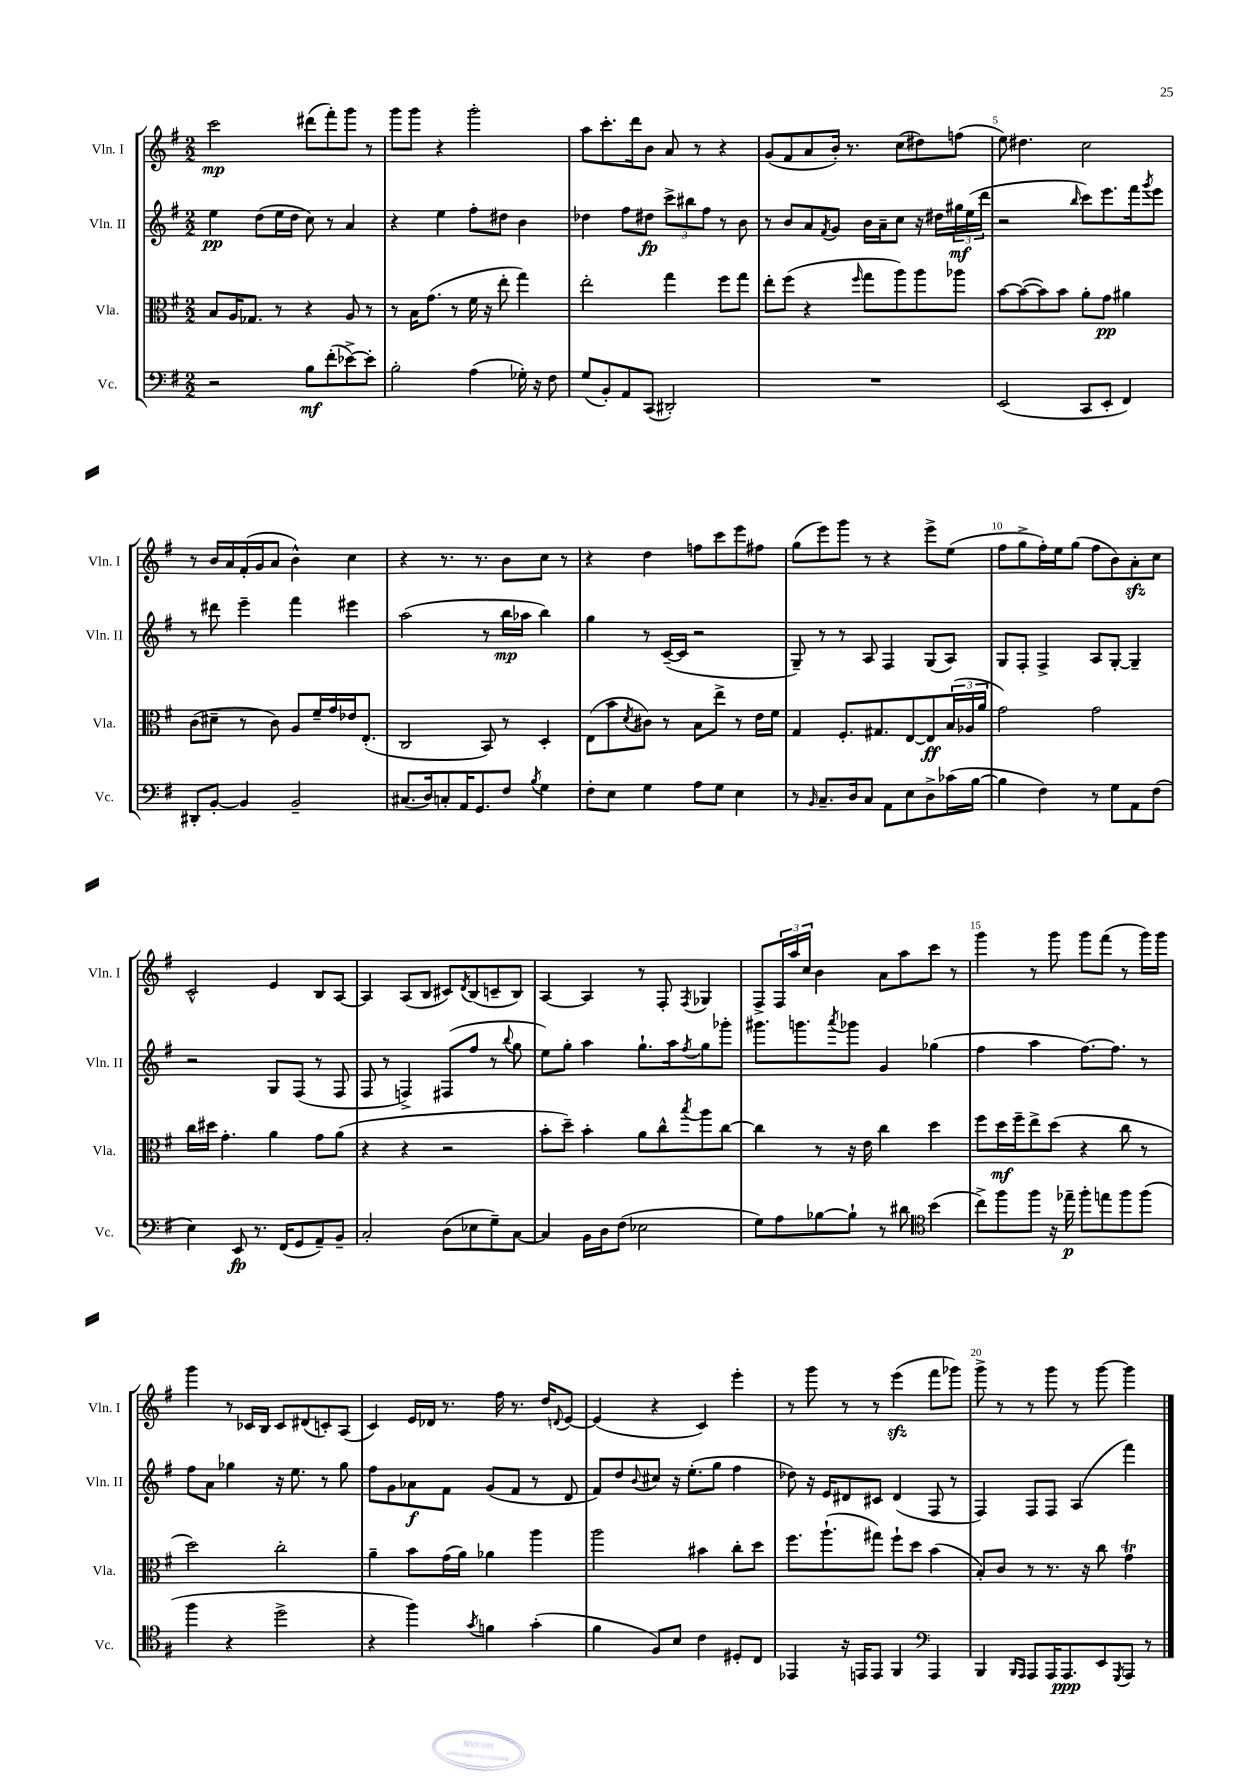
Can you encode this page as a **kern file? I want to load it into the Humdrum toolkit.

**kern	**dynam	**kern	**dynam	**kern	**dynam	**kern	**dynam
*part4	*part4	*part3	*part3	*part2	*part2	*part1	*part1
*staff4	*staff4	*staff3	*staff3	*staff2	*staff2	*staff1	*staff1
*I"Vc.	*	*I"Vla.	*	*I"Vln. II	*	*I"Vln. I	*
*I'Vc.	*	*I'Vla.	*	*I'Vln. II	*	*I'Vln. I	*
*clefF4	*	*clefC3	*	*clefG2	*	*clefG2	*
*k[f#]	*	*k[f#]	*	*k[f#]	*	*k[f#]	*
*M2/2	*	*M2/2	*	*M2/2	*	*M2/2	*
=1	=1	=1	=1	=1	=1	=1	=1
2r	.	8B/L	.	4ee\	pp	2ccc\	mp
.	.	16A/K	.	.	.	.	.
.	.	8.G-X/J	.	.	.	.	.
.	.	.	.	(8dd\L	.	.	.
.	.	8r	.	16ee\L	.	.	.
.	.	.	.	16dd\JJ	.	.	.
8B\L	mf	4r	.	8cc\)	.	(8ddd#X\L	.
(8f#'\	.	.	.	8r	.	8fff#'\)	.
[8e-X^\)	.	8A/	.	4a/	.	8ggg\J	.
8e-'\J]	.	8r	.	.	.	8r	.
=2	=2	=2	=2	=2	=2	=2	=2
2B'\	.	8r	.	4r	.	8ggg\L	.
.	.	16B\KL	.	.	.	8ggg\J	.
.	.	(8.g\J	.	.	.	.	.
.	.	.	.	4ee\	.	4r	.
.	.	8r	.	.	.	.	.
(4A\	.	16f#\	.	8ff#'\L	.	2ggg'\	.
.	.	16r	.	.	.	.	.
.	.	8ee'\	.	8dd#X\J	.	.	.
16G-X'\)	.	4gg\)	.	4b\	.	.	.
16r	.	.	.	.	.	.	.
8F#\	.	.	.	.	.	.	.
=3	=3	=3	=3	=3	=3	=3	=3
(8G/L	.	2ee'\	.	4dd-X\	.	8aa\L	.
8BB'/)	.	.	.	.	.	8.ccc'\	.
8AA/	.	.	.	8ff#\L	.	.	.
.	.	.	.	.	.	16ddd\k	.
(8CC/J	.	.	.	8dd#X\J	fp	8b\J	.
2DD#X'/)	.	4gg\	.	12ccc^\L	.	8a/	.
.	.	.	.	12bb#X\	.	.	.
.	.	.	.	.	.	8r	.
.	.	.	.	12ff#\J	.	.	.
.	.	8ff#\L	.	8r	.	4r	.
.	.	8gg\J	.	8b\	.	.	.
=4	=4	=4	=4	=4	=4	=4	=4
1r	.	8ee'\L	.	8r	.	(8g/L	.
.	.	(8ff#\J	.	8b/L	.	8f#/	.
.	.	4r	.	8a/	.	8a/	.
.	.	.	.	8qf#/	.	.	.
.	.	.	.	8g/J	.	16b'/Jk)	.
.	.	.	.	.	.	8.r	.
.	.	16qqff#/	.	.	.	.	.
.	.	8gg\L	.	16b\LL	.	.	.
.	.	.	.	16a~\J	.	.	.
.	.	8aa\)	.	8cc\J	.	(8cc\L	.
.	.	8aa\	.	16r	.	8dd#X\)	.
.	.	.	.	16dd#X\LL	.	.	.
.	.	8aa-X\J	.	24gg#X\	mf	(8ffn\J	.
.	.	.	.	(24ee\	.	.	.
.	.	.	.	24ddd\JJ	.	.	.
=5	=5	=5	=5	=5	=5	=5	=5
(2EE/	.	[8b\L	.	2r	.	8ee\)	.
.	.	(8b\_	.	.	.	4.dd#X\	.
.	.	8b\])	.	.	.	.	.
.	.	8b\J	.	.	.	.	.
.	.	.	.	16qqbb/	.	.	.
8CC/L	.	8a'\L	.	8ccc\L)	.	2cc\	.
8EE'/J	.	8g\J	pp	8.eee\	.	.	.
4FF#/)	.	4a#X\	.	.	.	.	.
.	.	.	.	16fff#\k	.	.	.
.	.	.	.	8qggg/	.	.	.
.	.	.	.	8eee\J	.	.	.
!!LO:LB:g=z
=6	=6	=6	=6	=6	=6	=6	=6
8DD#X'/L	.	(8c\L	.	8r	.	8r	.
[8BB'/J	.	8d#X~\J	.	8ddd#X\	.	16b/LL	.
.	.	.	.	.	.	16a/	.
4BB/]	.	8r	.	4eee~\	.	(16f#'/	.
.	.	.	.	.	.	16g/J	.
.	.	8c\)	.	.	.	8a/J	.
2BB~/	.	8A/L	.	4fff#\	.	4b^^\)	.
.	.	16f#~/L	.	.	.	.	.
.	.	16g/	.	.	.	.	.
.	.	16e-X/J	.	4eee#X\	.	4cc\	.
.	.	(8.E'/J	.	.	.	.	.
=7	=7	=7	=7	=7	=7	=7	=7
(8.C#X/L	.	2C/	.	(2aa\	.	4r	.
16D/k)	.	.	.	.	.	.	.
8Cn'/	.	.	.	.	.	8.r	.
16AA/K	.	.	.	.	.	.	.
8.GG/	.	.	.	.	.	8.r	.
.	.	8BB/)	.	8r	.	.	.
8F#/J	.	8r	.	16bb\LL	mp	8b\L	.
.	.	.	.	16aa-X\JJ	.	.	.
8qB/	.	.	.	.	.	.	.
4G\	.	4D'/	.	4bb\)	.	8cc\J	.
.	.	.	.	.	.	8r	.
=8	=8	=8	=8	=8	=8	=8	=8
8F#'\L	.	(8E\L	.	4gg\	.	4r	.
8E\J	.	8b\	.	.	.	.	.
.	.	8qd/	.	.	.	.	.
4G\	.	8c#X\J)	.	8r	.	4dd\	.
.	.	8r	.	([16c~/LL	.	.	.
.	.	.	.	16c/JJ]	.	.	.
8A\L	.	8B\L	.	2r	.	8ffn\L	.
8G\J	.	8ee^\J	.	.	.	8ccc\	.
4E\	.	8r	.	.	.	8eee\	.
.	.	16e\LL	.	.	.	8ff#X\J	.
.	.	16f#\JJ	.	.	.	.	.
=9	=9	=9	=9	=9	=9	=9	=9
8r	.	4G/	.	8G~/)	.	(8gg\L	.
16qqBB/	.	.	.	.	.	.	.
8.C~/L	.	.	.	8r	.	8eee\)	.
.	.	8.F#'/L	.	8r	.	8ggg\J	.
16D/k	.	.	.	.	.	.	.
8C/J	.	.	.	8A/	.	8r	.
.	.	8.G#X/	.	.	.	.	.
8AA\L	.	.	.	4F#/	.	4r	.
8E\	.	[8E/	.	.	.	.	.
8D^\	.	8E/]	ff	(8G/L	.	8eee^\L	.
(16c-X\L	.	(24B/L	.	8A/J)	.	(8ee\J	.
.	.	24A-X/	.	.	.	.	.
[16B\JJ	.	.	.	.	.	.	.
.	.	24a/JJ	.	.	.	.	.
=10	=10	=10	=10	=10	=10	=10	=10
4B\]	.	2g\)	.	8G/L	.	8ff#\L	.
.	.	.	.	8F#'/J	.	8gg^\	.
4F#\)	.	.	.	4F#^/	.	16ff#'\L)	.
.	.	.	.	.	.	16ee\J	.
.	.	.	.	.	.	(8gg\J	.
8r	.	2g\	.	8A/L	.	8ff#\L	.
8G\L	.	.	.	[8G'/J	.	8b\)	.
8AA\	.	.	.	4G~/]	.	8azz'\	.
(8F#\J	.	.	.	.	.	8cc\J	.
!!LO:LB:g=z
=11	=11	=11	=11	=11	=11	=11	=11
4E\)	.	16cc\LL	.	2r	.	2c^^/	.
.	.	16dd#X\JJ	.	.	.	.	.
.	.	4.g'\	.	.	.	.	.
8EE/	fp	.	.	.	.	.	.
8.r	.	.	.	.	.	.	.
.	.	4a\	.	8G/L	.	4e/	.
(16FF#/KL	.	.	.	.	.	.	.
8GG/	.	.	.	(8F#/J	.	.	.
8AA~/)	.	8g\L	.	8r	.	8B/L	.
8BB~/J	.	(8a\J	.	8F#/	.	[8A/J	.
=12	=12	=12	=12	=12	=12	=12	=12
2C'/	.	4r	.	8F#/	.	4A/]	.
.	.	.	.	8r	.	.	.
.	.	4r	.	4Fn^/)	.	(8A/L	.
.	.	.	.	.	.	8B/J	.
(8D\L	.	2r	.	(8F#X/L	.	8c#X/L)	.
.	.	.	.	.	.	8qd/	.
8E-X\	.	.	.	8ff#/J	.	(8B/	.
8G~\)	.	.	.	8r	.	8cn~/	.
.	.	.	.	8qqbb/	.	.	.
[8C\J	.	.	.	8gg\	.	8B/J)	.
=13	=13	=13	=13	=13	=13	=13	=13
4C/]	.	8b'\L	.	8ee\L)	.	[4A/	.
.	.	8dd~\J)	.	8gg'\J	.	.	.
16BB\LL	.	4b'\	.	4aa\	.	4A/]	.
16D\J	.	.	.	.	.	.	.
(8F#\J	.	.	.	.	.	.	.
2E-X\	.	8a\L	.	8.gg`\L	.	8r	.
.	.	8cc^^\	.	.	.	8F#'/	.
.	.	.	.	16aa\k	.	.	.
.	.	8qbb/	.	8qff#/	.	8qF#/	.
.	.	8aa\	.	8gg\	.	4G-X/	.
.	.	[8cc\J	.	8ggg-X'\J	.	.	.
=14	=14	=14	=14	=14	=14	=14	=14
8G\L)	.	4cc\]	.	8.ggg#X\L	.	8F#^/L	.
8A\	.	.	.	.	.	24F#/L	.
.	.	.	.	.	.	24aa/	.
.	.	.	.	8.gggn\	.	.	.
.	.	.	.	.	.	24cc/JJ	.
[8B-X\	.	8r	.	.	.	4b\	.
.	.	.	.	8qaaa/	.	.	.
8B-`\J]	.	16r	.	8ggg-X\J	.	.	.
.	.	16e\	.	.	.	.	.
8r	.	4cc\	.	4g/	.	8a\L	.
8d#X\	.	.	.	.	.	8aa\	.
*clefC4	*	*	*	*	*	*	*
(4b\	.	4dd\	.	(4gg-X\	.	8ccc\J	.
.	.	.	.	.	.	8r	.
=15	=15	=15	=15	=15	=15	=15	=15
8cc^\L)	.	8ff#\L	.	4ff#\	.	4ggg\	.
8ff#\	.	16dd\L	mf	.	.	.	.
.	.	16ff#~\J	.	.	.	.	.
8ff#\J	.	8ee^\	.	4aa\	.	8r	.
16r	.	(8dd\J	.	.	.	8ggg\	.
16ee-X~\	p	.	.	.	.	.	.
8ff#'\L	.	4r	.	[8.ff#\L)	.	8ggg\L	.
8een\	.	.	.	.	.	(8fff#\J	.
.	.	.	.	8.ff#\J]	.	.	.
8ff#\	.	8cc\	.	.	.	8r	.
(8ff#\J	.	8r	.	8r	.	16ggg\LL)	.
.	.	.	.	.	.	16ggg\JJ	.
!!LO:LB:g=z
=16	=16	=16	=16	=16	=16	=16	=16
4ff#\	.	2dd\)	.	8ff#\L	.	4ggg\	.
.	.	.	.	8a\J	.	.	.
4r	.	.	.	4gg-X\	.	8r	.
.	.	.	.	.	.	16c-X/LL	.
.	.	.	.	.	.	16B/JJ	.
2dd^\	.	2cc'\	.	16r	.	8c-/L	.
.	.	.	.	8.ee\	.	.	.
.	.	.	.	.	.	(8d#X/	.
.	.	.	.	8r	.	8cn'/)	.
.	.	.	.	8gg-\	.	(8A/J	.
=17	=17	=17	=17	=17	=17	=17	=17
4r	.	4a~\	.	8ff#\L	.	4c/)	.
.	.	.	.	8g\	.	.	.
4ff#\)	.	8b\L	.	8a-X\	f	16e/LL	.
.	.	.	.	.	.	16d-X/JJ	.
.	.	(16g\L	.	8f#\J	.	8.r	.
.	.	16a\JJ)	.	.	.	.	.
8qg/	.	.	.	.	.	.	.
4fn\	.	4a-X\	.	(8g/L	.	.	.
.	.	.	.	.	.	16ff#\	.
.	.	.	.	8f#/J	.	8.r	.
(4g'\	.	4aa\	.	8r	.	.	.
.	.	.	.	.	.	16dd/KL	.
.	.	.	.	.	.	8qqdn/	.
.	.	.	.	8d/	.	[8e/J	.
=18	=18	=18	=18	=18	=18	=18	=18
4f#\	.	2aa\	.	8f#/L)	.	(4e/]	.
.	.	.	.	8dd/	.	.	.
.	.	.	.	8qqb/	.	.	.
8F#/L)	.	.	.	8cc#X/J	.	4r	.
8B/J	.	.	.	16r	.	.	.
.	.	.	.	(8.ee'\L	.	.	.
4c\	.	4b#X\	.	.	.	4c/)	.
.	.	.	.	8gg\J	.	.	.
8D#X'/L	.	8cc'\L	.	4ff#\	.	4eee'\	.
8C/J	.	8dd\J	.	.	.	.	.
=19	=19	=19	=19	=19	=19	=19	=19
4EE-X/	.	8.ff#\L	.	8dd-X\)	.	8r	.
.	.	.	.	16r	.	8ggg\	.
.	.	(8.aa`\	.	16e/KL	.	.	.
16r	.	.	.	8d#X/	.	8r	.
16EEn/KL	.	.	.	.	.	.	.
8EE/J	.	8gg#X\J)	.	8c#X/J	.	8r	.
4FF#/	.	8ff#`\L	.	(4d#/	.	(4eeezz\	.
.	.	8dd\J	.	.	.	.	.
*clefF4	*	*	*	*	*	*	*
4AAA/	.	(4b\	.	8F#/	.	8fff#\L	.
.	.	.	.	8r	.	8ggg-X\J)	.
=20	=20	=20	=20	=20	=20	=20	=20
4BBB/	.	8B'/L)	.	4F#/)	.	8ggg^\	.
.	.	8c/J	.	.	.	8r	.
16qqBBB/LL	.	.	.	.	.	.	.
16qqAAA/JJ	.	.	.	.	.	.	.
8AAA/L	.	8r	.	8F#/L	.	8r	.
16AAA/K	.	8.r	.	8F#/J	.	8ggg\	.
8.AAA/	ppp	.	.	.	.	.	.
.	.	.	.	(4A/	.	8r	.
.	.	16r	.	.	.	.	.
8EE/	.	8cc\	.	.	.	[8ggg\	.
8qGGG/	.	.	.	.	.	.	.
8AAA/J	.	4gT\	.	4fff#\)	.	4ggg\]	.
8r	.	.	.	.	.	.	.
==	==	==	==	==	==	==	==
*-	*-	*-	*-	*-	*-	*-	*-
